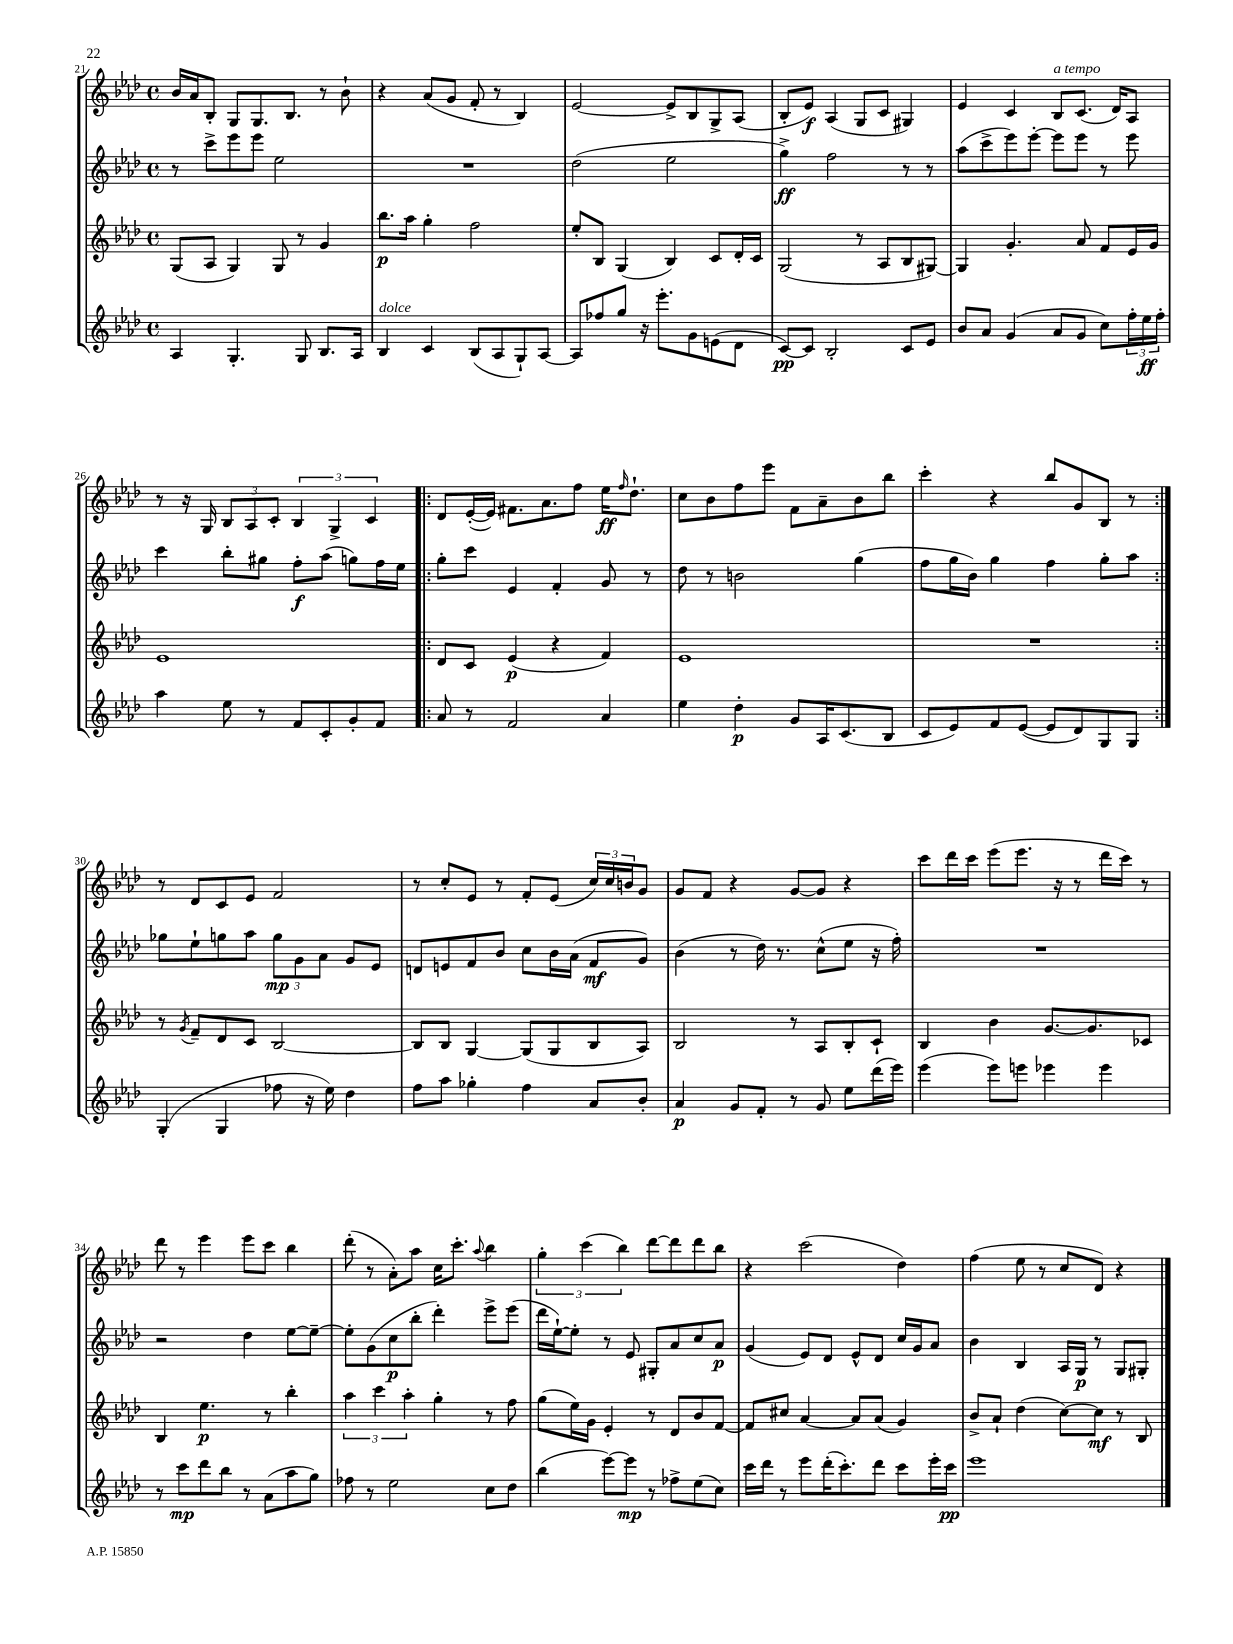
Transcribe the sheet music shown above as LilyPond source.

<<
\new StaffGroup <<
\new Staff = "s0" {
    \clef treble \key aes \major \defaultTimeSignature \time 4/4
    bes'16 aes'16 bes8-. g8 g8. bes8. r8 bes'8-! |
    r4 aes'8( g'8 f'8-. r8 bes4) |
    ees'2~ ees'8-> bes8 g8-> aes8( |
    bes8-. ees'8\f) aes4( g8 c'8 gis4) |
    ees'4 c'4 bes8^\markup { \italic "a tempo" } c'8.( des'16) aes8 |
    r8 r16 g16 \tuplet 3/2 { bes8 aes8 c'8-. } \tuplet 3/2 { bes4 g4-> c'4 } |
    \repeat volta 2 { des'8 ees'16~-.( ees'16) fis'8. aes'8. f''8 ees''16\ff \grace { f''16 } des''8.-! |
    c''8 bes'8 f''8 ees'''8 f'8 aes'8-- bes'8 bes''8 |
    c'''4-. r4 bes''8 g'8 bes8 r8 | }
    r8 des'8 c'8 ees'8 f'2 |
    r8 c''8-. ees'8 r8 f'8-. ees'8( \tuplet 3/2 { c''16) c''16 b'16 } g'8 |
    g'8 f'8 r4 g'8~ g'8 r4 |
    c'''8 des'''16 c'''16 ees'''8( ees'''8. r16 r8 des'''16 c'''16) r8 |
    des'''8 r8 ees'''4 ees'''8 c'''8 bes''4 |
    des'''8-.( r8 aes'8-.) aes''8 c''16 c'''8.-. \appoggiatura { aes''8 } bes''4 |
    \tuplet 3/2 { g''4-. c'''4( bes''4) } des'''8~ des'''8 des'''8 bes''8 |
    r4 c'''2( des''4) |
    f''4( ees''8 r8 c''8 des'8) r4 \bar "|." |
}
\new Staff = "s1" {
    \clef treble \key aes \major \defaultTimeSignature \time 4/4
    r8 c'''8-> ees'''8 ees'''8 ees''2 |
    R1 |
    des''2( ees''2 |
    g''4->\ff) f''2 r8 r8 |
    aes''8( c'''8-> ees'''8) ees'''8~-. ees'''8 ees'''8 r8 ees'''8 |
    c'''4 bes''8-. gis''8 f''8-.\f aes''8( g''8) f''16 ees''16 |
    \repeat volta 2 { g''8-. c'''8 ees'4 f'4-. g'8 r8 |
    des''8 r8 b'2 g''4( |
    f''8 g''16 bes'16) g''4 f''4 g''8-. aes''8 | }
    ges''8 ees''8-! g''8 aes''8 \tuplet 3/2 { g''8\mp g'8 aes'8 } g'8 ees'8 |
    d'8 e'8 f'8 bes'8 c''8 bes'16 aes'16( f'8\mf g'8) |
    bes'4( r8 des''16) r8. c''8-^( ees''8 r16 f''16-.) |
    R1 |
    r2 des''4 ees''8~ ees''8~-- |
    ees''8-. g'8( c''8\p bes''8-. des'''4-.) ees'''8-> ees'''8( |
    des'''16 ees''16~-!) ees''8-. r8 ees'8 gis8-. aes'8 c''8 aes'8\p |
    g'4( ees'8) des'8 ees'8-^ des'8 c''16 g'16 aes'8 |
    bes'4 bes4 aes16 g16\p r8 g8 gis8-. \bar "|." |
}
\new Staff = "s2" {
    \clef treble \key aes \major \defaultTimeSignature \time 4/4
    g8( aes8 g4) g8 r8 g'4 |
    bes''8.\p aes''16 g''4-. f''2 |
    ees''8-. bes8 g4( bes4) c'8 des'16-. c'16 |
    g2( r8 aes8 bes8 gis8~) |
    gis4 g'4.-. aes'8 f'8 ees'16 g'16 |
    ees'1 |
    \repeat volta 2 { des'8 c'8 ees'4\p( r4 f'4) |
    ees'1 |
    R1 | }
    r8 \acciaccatura { g'8 } f'8-- des'8 c'8 bes2~ |
    bes8 bes8 g4~ g8( g8 bes8 aes8) |
    bes2 r8 aes8 bes8-. c'8-! |
    bes4 bes'4 g'8.~ g'8. ces'8 |
    bes4 ees''4.\p r8 bes''4-. |
    \tuplet 3/2 { aes''4 c'''4 aes''4-. } g''4-. r8 f''8 |
    g''8( ees''16) g'16 ees'4-. r8 des'8 bes'8 f'8~ |
    f'8 cis''8 aes'4~ aes'8 aes'8( g'4) |
    bes'8-> aes'8-! des''4( c''8~) c''8\mf r8 bes8 \bar "|." |
}
\new Staff = "s3" {
    \clef treble \key aes \major \defaultTimeSignature \time 4/4
    aes4 g4.-. g8 bes8. aes16 |
    bes4^\markup { \italic "dolce" } c'4 bes8( aes8 g8-!) aes8~ |
    aes8 fes''8 g''8 r16 ees'''8.-. g'8 e'8( des'8 |
    c'8~\pp) c'8 bes2-. c'8 ees'8 |
    bes'8 aes'8 g'4( aes'8 g'8 c''8) \tuplet 3/2 { f''16-. ees''16\ff f''16-. } |
    aes''4 ees''8 r8 f'8 c'8-. g'8-. f'8 |
    \repeat volta 2 { aes'8 r8 f'2 aes'4 |
    ees''4 des''4-.\p g'8 aes16 c'8.( bes8 |
    c'8 ees'8) f'8 ees'8~( ees'8 des'8) g8 g8 | }
    g4-.( g4 fes''8 r16 ees''16) des''4 |
    f''8 aes''8 ges''4-. f''4 aes'8 bes'8-. |
    aes'4\p g'8 f'8-. r8 g'8 ees''8 des'''16( ees'''16) |
    ees'''4( ees'''8) e'''8 ees'''4 ees'''4 |
    r8 c'''8\mp des'''8 bes''8 r8 aes'8( aes''8 g''8) |
    fes''8 r8 ees''2 c''8 des''8 |
    bes''4( ees'''8~) ees'''8\mp r8 fes''8-> ees''8( c''8) |
    c'''16 des'''16 r8 ees'''8 des'''16-.( c'''8.-.) des'''8 c'''8 ees'''16-. c'''16\pp |
    ees'''1 \bar "|." |
}
>>
>>
\layout { \context { \Score currentBarNumber = #21 } }
